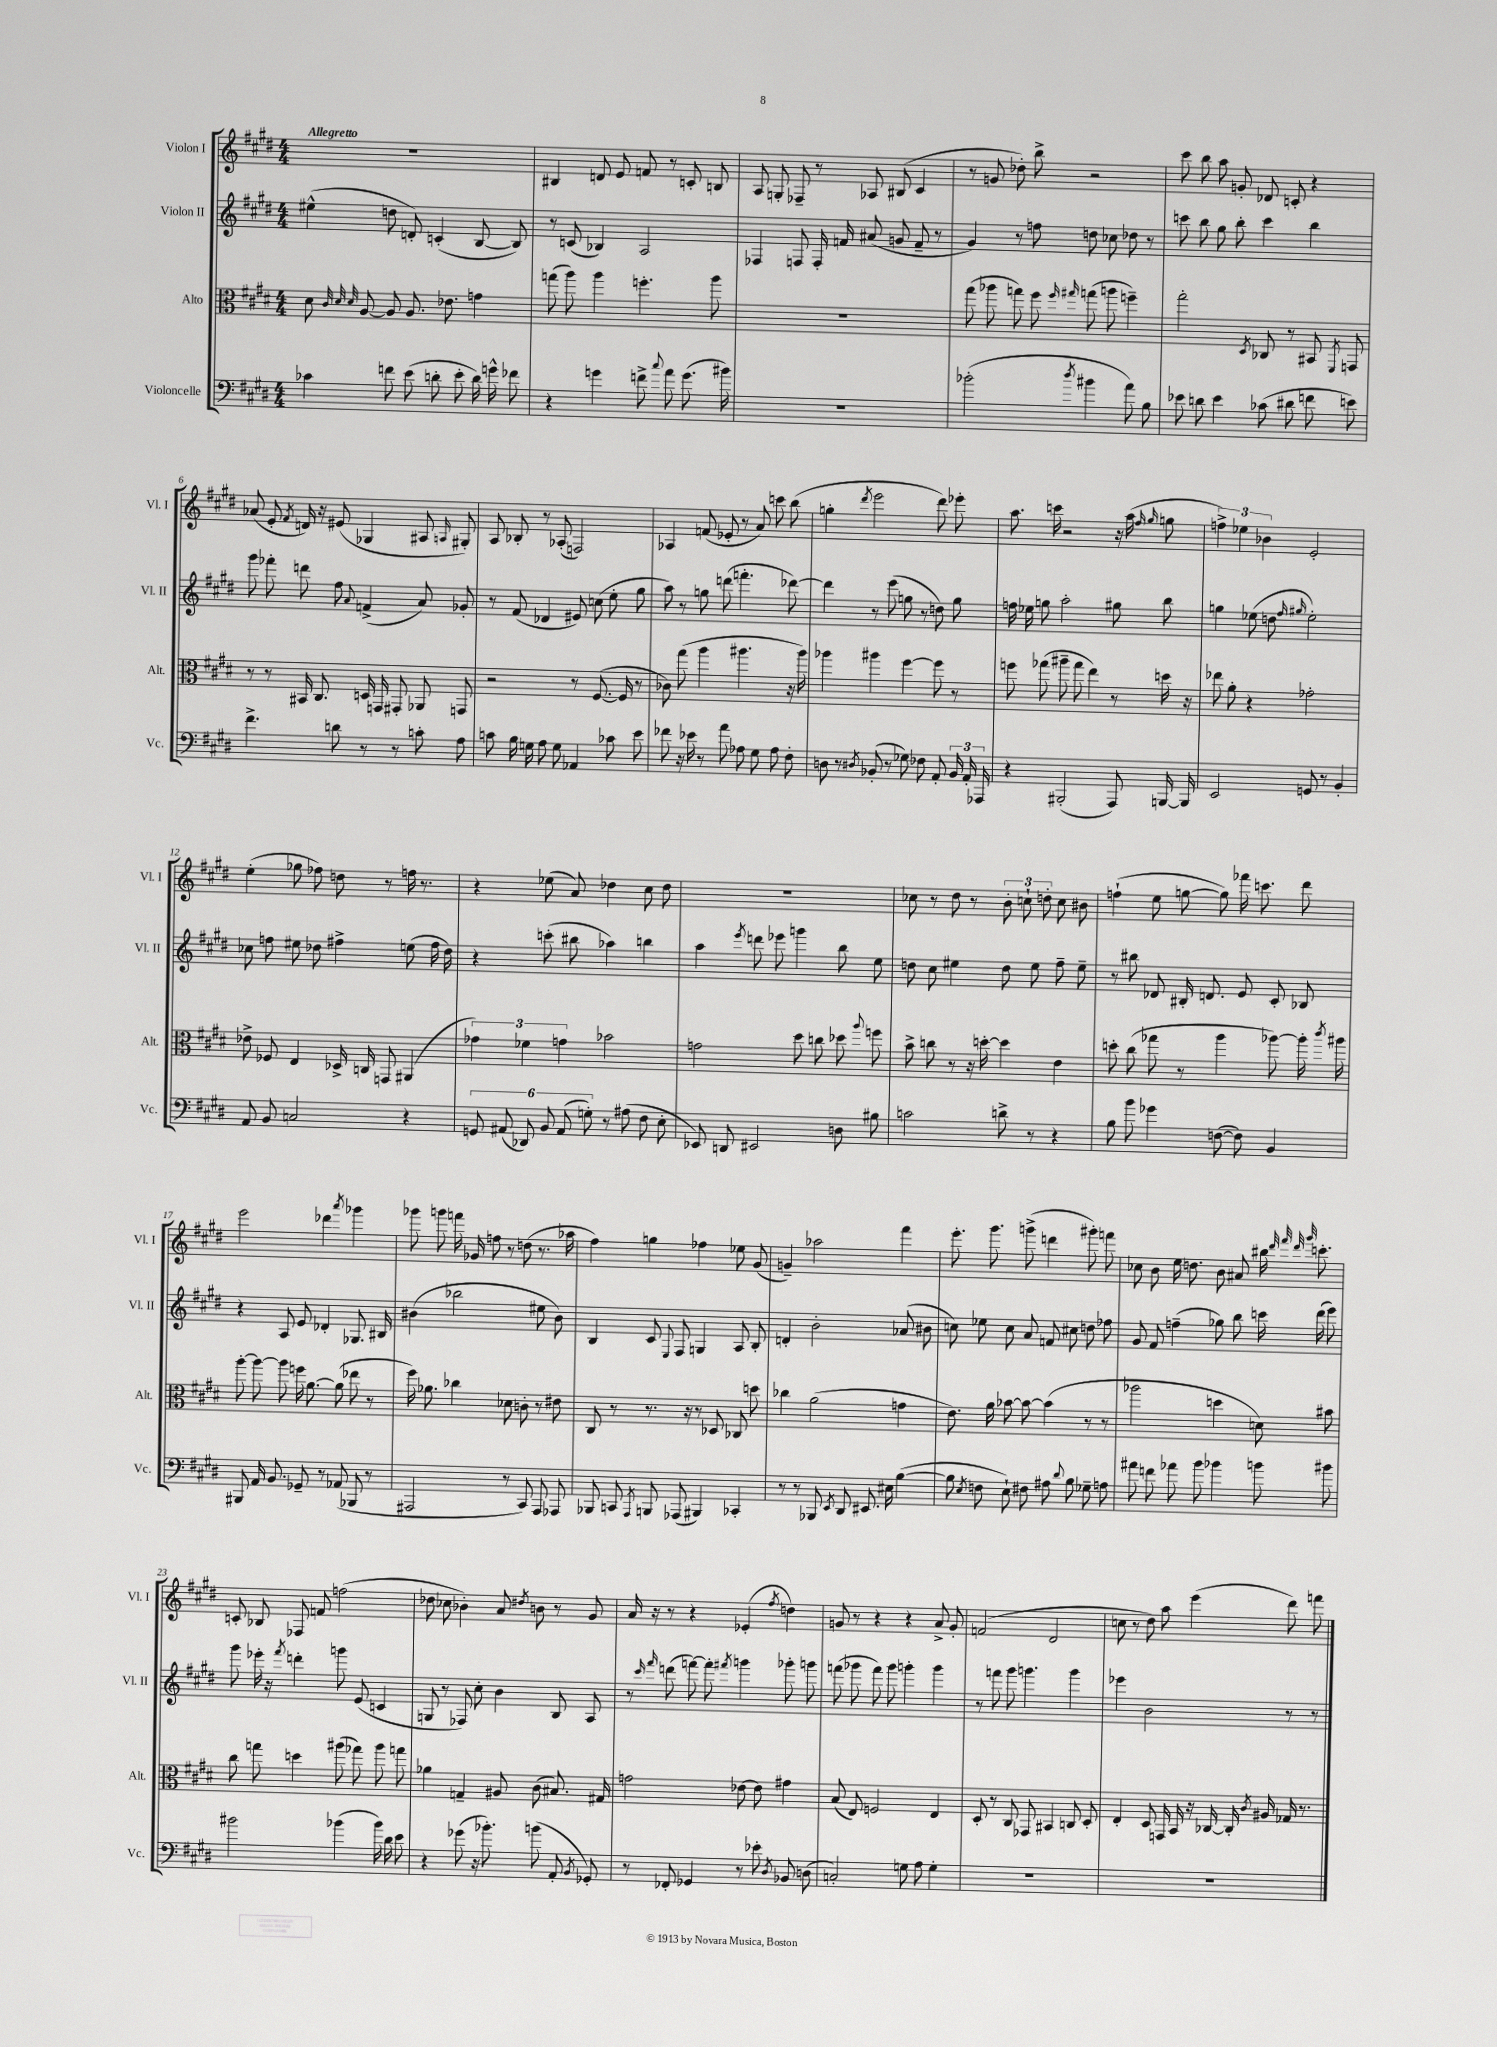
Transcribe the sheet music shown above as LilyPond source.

<<
\new StaffGroup <<
\new Staff = "s0" \with { instrumentName = "Violon I" shortInstrumentName = "Vl. I" } {
    \clef treble \key e \major \numericTimeSignature \time 4/4 \tempo "Allegretto"
    \autoBeamOff R1 |
    bis4 d'8 e'8 f'8 r8 c'8-. b8 |
    a8 g8-. fes8-- r8 aes8 bis8( cis'4 |
    r8 g'8 des''8-.) b''8-> r2 |
    cis'''8 b''8 a''8 g'8-. des'8 c'8-. r4 |
    aes'8( e'8-. \acciaccatura { fis'8 } d'16) r16 eis'8( ges4 ais8 \grace { a16 } gis8-.) |
    a8 bes8-. r8 aes8-.( f2) |
    aes4 f'8( ees'8-. r8 a'8) c'''8 b''8( |
    g''4-. \acciaccatura { dis'''8 } e'''2 dis'''8) ees'''8-. |
    a''8. c'''16 r2 r16 a''16( \grace { fis''16 gis''16 } g''8 |
    \tuplet 3/2 { f''4->) ees''4 bes'4 } e'2-. |
    e''4-.( ges''8 fes''8) d''8 r8 f''16 r8. |
    r4 ees''8( a'8) des''4 cis''8 des''8 |
    R1 |
    ces''8 r8 dis''8 r8 \tuplet 3/2 { b'8-. c''8-! d''8-. } c''8 bis'8 |
    f''4-!( e''8 g''8~ g''8) fes'''16 c'''8. dis'''8 |
    e'''2 des'''4 \acciaccatura { a'''8 } ges'''4 |
    ges'''8 g'''8 f'''16 ges'16 f''8 r8 d''8( r8. aes''16 |
    fis''4) g''4 fes''4 ees''8 gis'8( |
    g'4--) aes''2 fis'''4 |
    e'''8.-. gis'''8. g'''8->( d'''4 gis'''8-.) f'''8 |
    ces''8 b'8 e''16 d''8. b'8 ais'8 bis''16 \grace { dis'''32 fis'''32 dis'''32 gis'''32 } c'''8.-. |
    c'8-. bes8 fes8 f'8 f''2( |
    des''8 ces''8 bes'4-.) a'8 \acciaccatura { dis''8 } b'8 r8 gis'8 |
    a'16 r16 r8 r4 ees'4-.( \acciaccatura { fis''8 } d''4) |
    g'8 r8 r4 r4 a'8-> g'8-. |
    f'2( dis'2 |
    c''8 r8 dis''8) a''8 e'''4( dis'''8) f'''8 \bar "|." |
}
\new Staff = "s1" \with { instrumentName = "Violon II" shortInstrumentName = "Vl. II" } {
    \clef treble \key e \major \numericTimeSignature \time 4/4
    \autoBeamOff eis''4-^( d''8 d'8-.) c'4-.( b8~ b8) |
    r8 c'8( bes4) a2 |
    fes4 f8 f16-. f'16 ais'8( g'8 f'8-- r8 |
    gis'4) r8 f''8 d''8 ces''8 des''8 r8 |
    c'''8 b''8 gis''8 b''8-. c'''4 b''4 |
    gis'''8 fes'''8-. d'''8 fis''8 \appoggiatura { a'8 } f'4->( a'8) ges'8-. |
    r8 fis'8( des'4 eis'8) c''8( e''8-. gis''8 |
    a''8) r8 g''8 d'''8( f'''4.-. des'''8~) |
    des'''4 r8 e'''8( g''8 r8 d''8) g''8 |
    f''16 ees''16 g''8 a''2-. gis''8 b''8 |
    g''4 ees''8( d''8 \grace { fis''16 gis''16 } ees''2-.) |
    ces''8 f''8 eis''8 des''8 fis''4-> e''8( fis''16 des''16) |
    r4 c'''8-.( bis''8 aes''4) b''4 |
    a''4 \acciaccatura { e'''8 } d'''8 ees'''8 g'''4 b''8 e''8 |
    d''8 cis''8 eis''4 d''8 eis''8 fis''8-- eis''8-- |
    r8 bis''8 des'8 bis16-. d'8. e'8 cis'8-. bes8 |
    r4 a8 e'8 des'4-. ges8. bis16 |
    bis'4( bes''2 eis''8 bis'8) |
    b4 cis'8 \appoggiatura { e8 } fis8 g4 a8 b8-. |
    d'4-. b'2-. aes'8( bis'8 |
    c''8) ees''8 c''8 a'8 f'8 cis''8 d''8 fes''8 |
    gis'8 fis'8 f''4--( ges''8) b''8 c'''16 dis'''16( e'''8) |
    gis'''8 ees'''16-. r16 \acciaccatura { fis'''8 } d'''4-. g'''8 e'8( c'4 |
    g8 r8 fes8) cis''8-. b'4 b8 a8 |
    r8 \grace { cis'''16 fis'''16 } d'''8( f'''8~) f'''8-. \acciaccatura { fis'''8 } g'''4 ges'''8-. g'''8 |
    f'''8( ges'''8 f'''8) ges'''8 g'''4-. g'''4 |
    r8 f'''8 gis'''8 g'''4. g'''4 |
    ees'''4 b'2 r8 r8 \bar "|." |
}
\new Staff = "s2" \with { instrumentName = "Alto" shortInstrumentName = "Alt." } {
    \clef alto \key e \major \numericTimeSignature \time 4/4
    \autoBeamOff dis'8 \grace { cis'32 dis'32 dis'32 } a8~ a8 a8. ees'8. g'4 |
    g''8( a''8) a''4 f''4.-. a''8 |
    R1 |
    gis''8( aes''8 g''8) fis''8 \grace { fis''16 gis''16 } g''8( a''8 f''4--) |
    gis''2-. \acciaccatura { dis8 } ces8 r8 bis,8 \acciaccatura { fis,8 } g,8 |
    r8 r8 bis,16 cis8. d16 g,16 gis,8-. aes,8 g,8 |
    r2 r8 fis8.~( fis16 r8 |
    ces'8) gis''8( a''4 ais''4. r16 ais''16) |
    aes''4 ais''4 fis''4~ fis''8 r8 |
    f''8 ges''8( ais''8-- ges''8 e''4) r8 d''16 r16 |
    ees''8 a'8-. r4 ges'2-. |
    ees'8-> fes8 e4 des16-> c16 g,8 ais,4( |
    \tuplet 3/2 { ges'4) fes'4 g'4 } bes'2 |
    g'2 dis''8 c''8 des''8 \appoggiatura { a''8 } f''8 |
    b'8-> c''8 r8 r16 d''16~-. d''4 e'4 |
    d''8-. cis''8( ges''8 r8 a''4 aes''8~) aes''16-. \acciaccatura { cis'''8 } ais''16 |
    a''8~-. a''8~ a''8 f''16 a'8.~ a'8( ees''8 r8 |
    fis''16) aes'8. ces''4 des'8 c'8-. r8 eis'8 |
    cis8 r8 r8. r16 r8 des8 ces8 d''8 |
    ces''4 a'2( g'4 |
    e'8.) a'16 bes'8~ bes'8~ bes'4( r8 r8 |
    aes''2 d''4 d'8) bis'8 |
    cis''8 g''8 d''4 ais''8( ges''8) ais''8 g''8 |
    aes'4 g4-- ais8 cis'8( bis8.) gis16 |
    g'2 ees'8~ ees'8 gis'4 |
    b8( e8) f2 e4 |
    dis8-. r8 cis8 ges,8 bis,4 c8 dis8-. |
    e4-. dis8 g,16 b,16 r16 ces16~ ces16-. \acciaccatura { cis'8 } ais16 ges16 r8. \bar "|." |
}
\new Staff = "s3" \with { instrumentName = "Violoncelle" shortInstrumentName = "Vc." } {
    \clef bass \key e \major \numericTimeSignature \time 4/4
    \autoBeamOff ces'4 f'8 e'8( d'8-. e'8-. d'16) g'16-^ fes'8 |
    r4 g'4 f'8-> \appoggiatura { cis''8 } a'8 g'8.( bis'16) |
    R1 |
    bes'2-.( \acciaccatura { dis''8 } bis'4 a'8) b8 |
    ees'8 d'8 ees'4 ces'8( dis'8 f'8 e'8) |
    fis'4.-> d'8 r8 r8 c'8-. a8 |
    c'8 b16 g16 a8 g8 aes,4 ces'8 e'8 |
    fes'8 r16 ees'16 r8 a'8 aes8 gis8 aes8 fis8-. |
    d8 r8 \acciaccatura { dis8 } bes,8-.( r8 ges8) fes8 a,8-. \tuplet 3/2 { bes,16 a,16-. aes,,16 } |
    r4 bis,,2-.( a,,8) b,,16~ b,,16 |
    e,2 g,8 r8 b,4-. |
    a,8 b,8 c2 r4 |
    \tuplet 6/4 { g,8 ais,8( des,8) b,8 ais,8( g8-.) } r8 ais8( fis8 e8-. |
    ees,8) d,8 eis,2 d8 bis8 |
    c'2 d'8-> r8 r4 |
    b8 b'8 ges'4 f8~( f8) b,4 |
    bis,,8 a,16 b,8. ges,8-- r8 aes,8( bes,,8 r8 |
    ais,,2 r8 cis,8) ais,,8 aes,,8 |
    bes,,8 c,8 \acciaccatura { a,,8 } b,,8 aes,,8( bis,,4) ces,4-. |
    r8 r8 bes,,8 \acciaccatura { e,8 } dis,8 eis,8. eis16 b4~( |
    b8 \acciaccatura { e8 } f8 e8-!) fis8 ais8 \appoggiatura { dis'8 } b8 ges8-- a8 |
    ais'8 f'8 aes'8 b'8 bes'4 b'8 bis'8 |
    bis'2 bes'4( bes'16) dis'16 e'8 |
    r4 ges'8( r16 bes'8.-.) b'8( a,8-. \acciaccatura { b,8 } ges,8-.) |
    r8 fes,8-. ges,4 r8 ees'8-. \acciaccatura { dis8 } bes,8 d8( |
    c2-.) g8 a8 g4-. |
    R1 |
    R1 \bar "|." |
}
>>
>>
